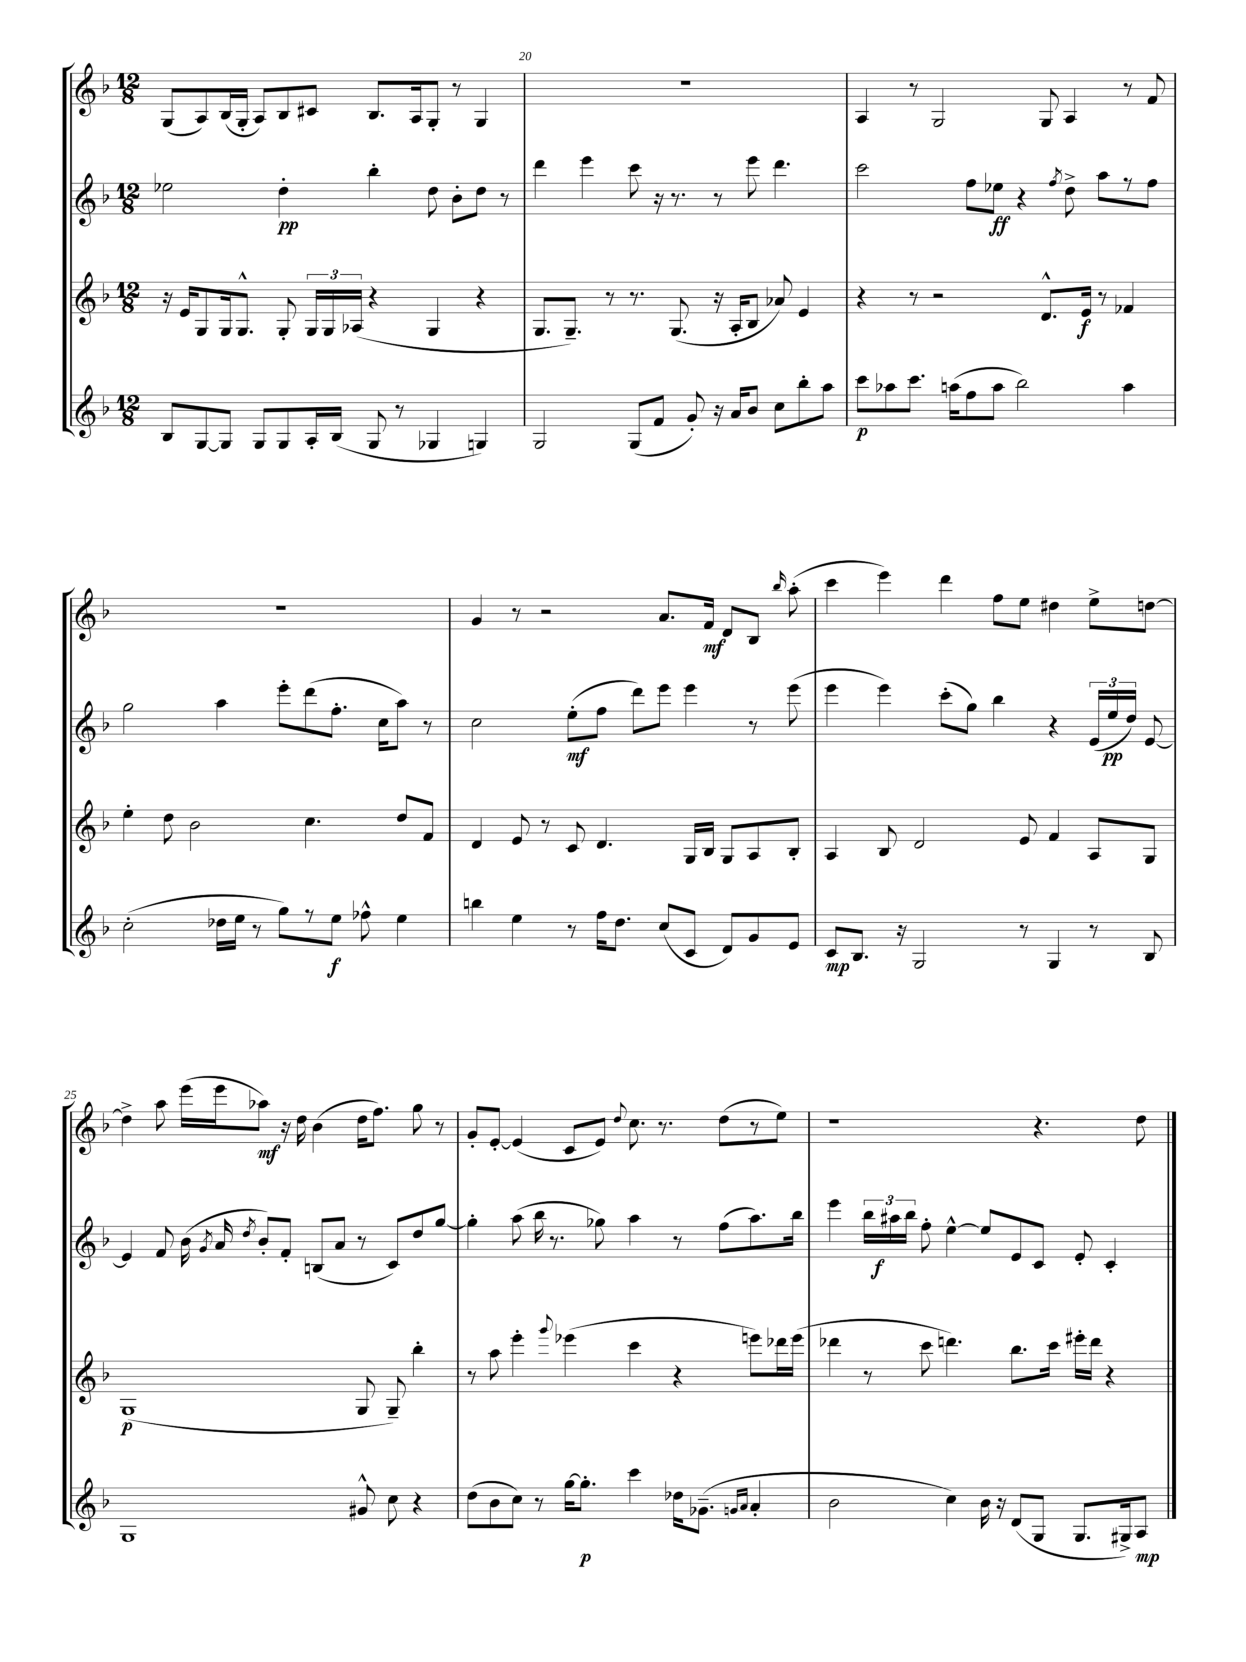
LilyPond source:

<<
\new StaffGroup <<
\new Staff = "s0" {
    \clef treble \key f \major \numericTimeSignature \time 12/8
    \autoBeamOff g8[( a8) bes16( g16]-. a8[) bes8 cis'8] bes8.[ a16 g8]-. r8 g4 |
    R1. |
    a4 r8 g2 g8 a4 r8 f'8 |
    R1. |
    g'4 r8 r2 a'8.[ f'16]\mf d'8[ bes8] \grace { bes''16 } a''8-.( |
    c'''4 e'''4) d'''4 f''8[ e''8] dis''4 e''8[-> d''8]~ |
    d''4-> a''8 e'''16[( e'''16 aes''8]\mf) r16 d''16 bes'4( d''16[ f''8.]) g''8 r8 |
    g'8[-. e'8]~-. e'4( c'8[ e'8]) \appoggiatura { d''8 } c''8. r8. d''8[( r8 e''8]) |
    r1 r4. d''8 \bar "|." |
}
\new Staff = "s1" {
    \clef treble \key f \major \numericTimeSignature \time 12/8
    \autoBeamOff ees''2 d''4-.\pp bes''4-. d''8 bes'8[-. d''8] r8 |
    d'''4 e'''4 c'''8 r16 r8. r8 e'''8 d'''4. |
    c'''2 f''8[ ees''8]\ff r4 \acciaccatura { f''8 } d''8-> a''8[ r8 f''8] |
    g''2 a''4 e'''8[-. d'''8( f''8.]-. c''16[ a''8]) r8 |
    c''2 e''8[-.\mf( f''8] d'''8[) e'''8] e'''4 r8 e'''8( |
    e'''4 e'''4) c'''8[-.( g''8]) bes''4 r4 \tuplet 3/2 { e'16[( e''16\pp d''16]) } e'8~ |
    e'4 f'8 bes'16( \acciaccatura { g'8 } a'16 \acciaccatura { d''8 } bes'8[-.) f'8]-. b8[( a'8] r8 c'8[) d''8 g''8]~ |
    g''4-. a''8( bes''16 r8. ges''8) a''4 r8 f''8[( a''8.) bes''16] |
    e'''4 \tuplet 3/2 { bes''16[ ais''16\f bes''16] } f''8-. e''4~-^ e''8[ e'8 c'8] e'8-. c'4-. \bar "|." |
}
\new Staff = "s2" {
    \clef treble \key f \major \numericTimeSignature \time 12/8
    \autoBeamOff r16 e'16[ g8 g16 g8.]-^ g8-. \tuplet 3/2 { g16[ g16 aes16]( } r4 g4 r4 |
    g8.[ g8.]--) r8 r8. g8.( r16 a16[-. bes8] aes'8) e'4 |
    r4 r8 r2 d'8.[-^ e'16]\f r8 fes'4 |
    e''4-. d''8 bes'2 c''4. d''8[ f'8] |
    d'4 e'8 r8 c'8 d'4. g16[ bes16] g8[ a8 bes8]-. |
    a4 bes8 d'2 e'8 f'4 a8[ g8] |
    g1\p( g8 g8--) bes''4-. |
    r8 a''8 e'''4-. \appoggiatura { g'''8 } ees'''4( c'''4 r4 e'''8[) des'''16 e'''16]( |
    des'''4 r8 c'''8 d'''4.) bes''8.[ c'''16] eis'''16[-. d'''16] r4 \bar "|." |
}
\new Staff = "s3" {
    \clef treble \key f \major \numericTimeSignature \time 12/8
    \autoBeamOff bes8[ g8~ g8] g8[ g8 a16-. bes16]( g8 r8 ges4 g4) |
    g2 g8[( f'8] g'8-.) r16 a'16[ bes'8] c''8[ bes''8-. a''8] |
    c'''8[\p aes''8 c'''8.] a''16[( f''8 a''8] bes''2) a''4 |
    c''2-.( des''16[ e''16] r8 g''8[) r8 e''8]\f fes''8-^ e''4 |
    b''4 e''4 r8 f''16[ d''8.] c''8[( c'8] d'8[) g'8 e'8] |
    c'8[\mp bes8.] r16 g2 r8 g4 r8 bes8 |
    g1 gis'8-^ c''8 r4 |
    d''8[( bes'8 c''8]) r8 g''16[~ g''8.]-.\p c'''4 des''16[ ges'8.]--( \grace { g'16[ a'16] } a'4-. |
    bes'2 c''4) bes'16 r16 d'8[( g8] g8.[ gis16->) a8]\mp \bar "|." |
}
>>
>>
\layout { \context { \Score currentBarNumber = #19 \override BarNumber.break-visibility = ##(#f #t #t) barNumberVisibility = #(every-nth-bar-number-visible 5) } }
